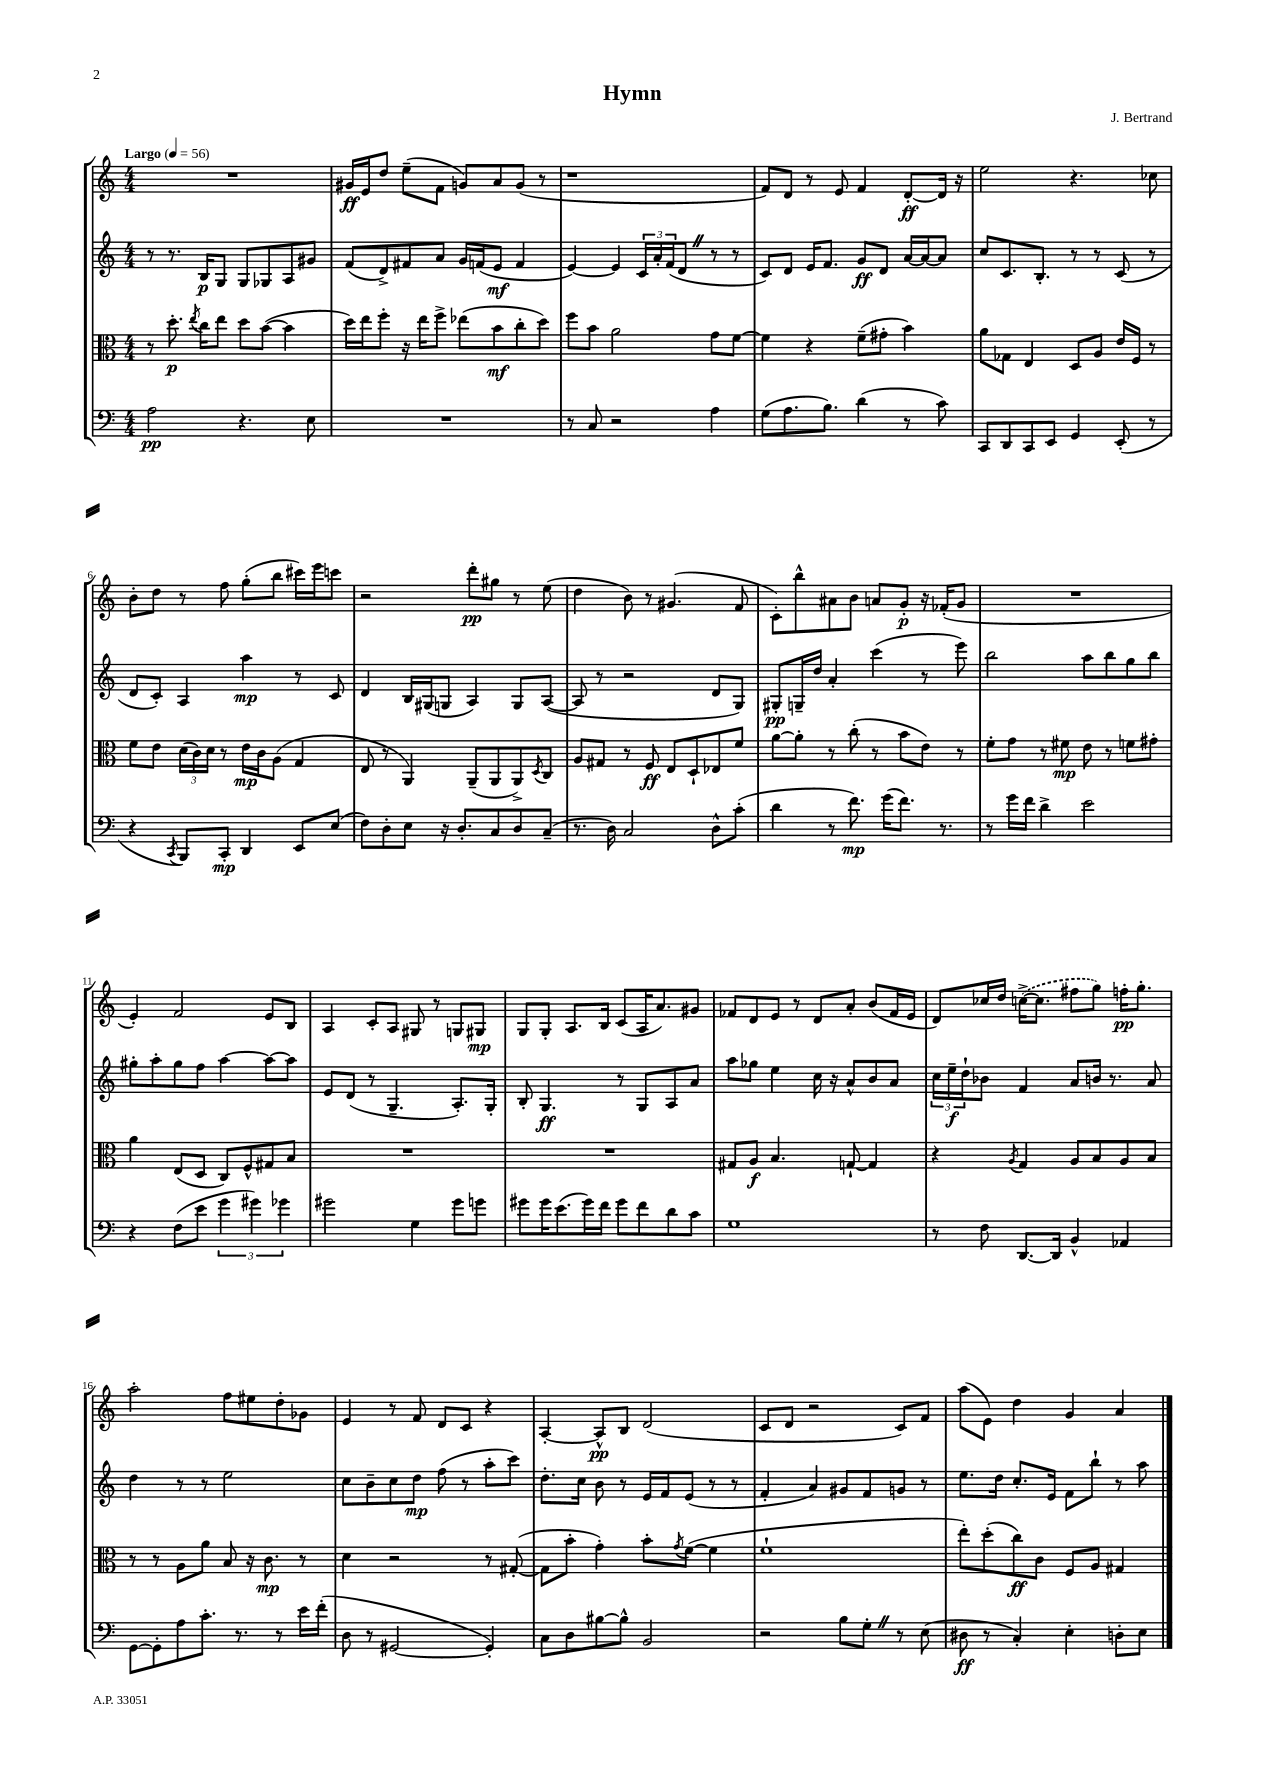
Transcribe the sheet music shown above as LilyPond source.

\header { title = "Hymn" composer = "J. Bertrand" }
<<
\new StaffGroup <<
\new Staff = "s0" {
    \clef treble \key c \major \numericTimeSignature \time 4/4 \tempo "Largo" 4 = 56
    R1 |
    gis'16\ff e'16 d''8 e''8--( f'8 g'8) a'8 g'8( r8 |
    r1 |
    f'8) d'8 r8 e'8 f'4 d'8~-.\ff d'16 r16 |
    e''2 r4. ces''8 |
    b'8-. d''8 r8 f''8 g''8-.( b''8 cis'''16) e'''16 c'''8 |
    r2 d'''8-.\pp gis''8 r8 e''8( |
    d''4 b'8) r8 gis'4.( f'8 |
    c'8-.) b''8-^ ais'8 b'8 a'8 g'8-.\p r16 fes'16-.( g'8 |
    R1 |
    e'4-.) f'2 e'8 b8 |
    a4 c'8-. a8 gis8 r8 g8 gis8\mp |
    g8 g8-. a8. b16 c'8( a16 a'8.) gis'8 |
    fes'8 d'8 e'8 r8 d'8 a'8-. b'8( fes'16 e'16 |
    d'8) ces''16 d''16 \once \slurDashed c''16~->( c''8. fis''8 g''8) f''16-.\pp g''8.-. |
    a''2-. f''8 eis''8 d''8-. ges'8 |
    e'4 r8 f'8 d'8 c'8 r4 |
    a4~-. a8-^\pp b8 d'2( |
    c'8 d'8 r2 c'8) f'8 |
    a''8( e'8) d''4 g'4 a'4 \bar "|." |
}
\new Staff = "s1" {
    \clef treble \key c \major \numericTimeSignature \time 4/4
    r8 r8. b16\p g8 g8 ges8 a8 gis'8 |
    f'8( d'8->) fis'8 a'8 g'16 f'16( e'8\mf f'4 |
    e'4~) e'4 \tuplet 3/2 { c'16 a'16-. f'16( } d'8 \once \override BreathingSign.text = \markup { \musicglyph "scripts.caesura.straight" } \breathe r8 r8 |
    c'8) d'8 e'16 f'8. g'8\ff d'8 a'16~ a'16~ a'8 |
    c''8 c'8. b8.-. r8 r8 c'8( r8 |
    d'8 c'8-.) a4 a''4\mp r8 c'8 |
    d'4 b16 gis16( g8 a4) g8 a8~( |
    a8 r8 r2 d'8 g8) |
    gis8-.\pp g16-- d''16 a'4-. c'''4( r8 e'''8) |
    b''2 a''8 b''8 g''8 b''8 |
    gis''8-. a''8-. gis''8 f''8 a''4~ a''8~ a''8 |
    e'8 d'8( r8 g4.-- a8.-.) g16-. |
    b8-. g4.\ff r8 g8 a8 a'8 |
    a''8 ges''8 e''4 c''16 r16 a'8-^ b'8 a'8 |
    \tuplet 3/2 { c''16 e''16--\f d''16-! } bes'8 f'4 a'8 b'16 r8. a'8 |
    d''4 r8 r8 e''2 |
    c''8 b'8-- c''8 d''8\mp f''8( r8 a''8-. c'''8) |
    d''8.-. c''16 b'8 r8 e'16 f'16 e'8( r8 r8 |
    f'4-. a'4) gis'8 f'8 g'8 r8 |
    e''8. d''16 c''8.-. e'16 f'8 b''8-! r8 a''8 \bar "|." |
}
\new Staff = "s2" {
    \clef alto \key c \major \numericTimeSignature \time 4/4
    r8 d''8.-.\p \acciaccatura { e''8 } c''16 e''8 d''8 b'8~( b'4 |
    d''16) e''16 f''8-. r16 e''16 f''8-> ees''8( b'8\mf c''8-. d''8) |
    f''8 b'8 a'2 g'8 f'8~ |
    f'4 r4 f'8--( gis'8-. b'4) |
    a'8 ges8 e4 d8 a8 e'16 f16 r8 |
    f'8 e'8 \tuplet 3/2 { d'16( c'16) d'16 } r8 e'16\mp c'16 a8( g4 |
    e8 r8 a,4) a,8--( a,8 a,8->) \acciaccatura { d8 } c8 |
    a8 gis8 r8 f8\ff e8 d8-! ees8 f'8 |
    a'8~ a'8-. r8 c''8-.( r8 b'8 e'8) r8 |
    f'8-. g'8 r8 fis'8\mp e'8 r8 f'8 gis'8-. |
    a'4 e8( d8 c8) f8-^ gis8 b8 |
    R1 |
    R1 |
    gis8 a8\f b4. g8~-! g4 |
    r4 \acciaccatura { a8 } g4 a8 b8 a8 b8 |
    r8 r8 a8 a'8 b8 r16 c'8.\mp r8 |
    d'4 r2 r8 gis8~-.( |
    gis8 b'8-. g'4-.) b'8-. \acciaccatura { g'8 } f'8~( f'4 |
    f'1-! |
    e''8-.) d''8-.( c''8\ff) c'8 f8 a8 gis4 \bar "|." |
}
\new Staff = "s3" {
    \clef bass \key c \major \numericTimeSignature \time 4/4
    a2\pp r4. e8 |
    R1 |
    r8 c8 r2 a4 |
    g8( a8. b8.) d'4( r8 c'8) |
    c,8 d,8 c,8 e,8 g,4 e,8-.( r8 |
    r4 \acciaccatura { c,8 } b,,8) c,8-.\mp d,4 e,8 e8( |
    f8) d8-. e8 r16 d8.-. c8 d8 c8--( |
    r8. d16) c2 d8-^ c'8-.( |
    d'4 r8 f'8.\mp) g'16( f'8.) r8. |
    r8 g'16 f'16 d'4-> e'2 |
    r4 f8( e'8 \tuplet 3/2 { g'4 gis'4) ges'4 } |
    gis'2 g4 gis'8 g'8 |
    gis'8 gis'16 e'8.( gis'16) f'16 gis'8 f'8 d'8 c'8 |
    g1 |
    r8 f8 d,8.~ d,16 b,4-^ aes,4 |
    g,8~ g,8-. a8 c'8.-. r8. r8 e'16 f'16-.( |
    d8 r8 gis,2~ gis,4-.) |
    c8 d8 bis8~ bis8-^ b,2 |
    r2 b8 g8-. \once \override BreathingSign.text = \markup { \musicglyph "scripts.caesura.straight" } \breathe r8 e8( |
    dis8\ff r8 c4-.) e4-. d8-. e8 \bar "|." |
}
>>
>>
